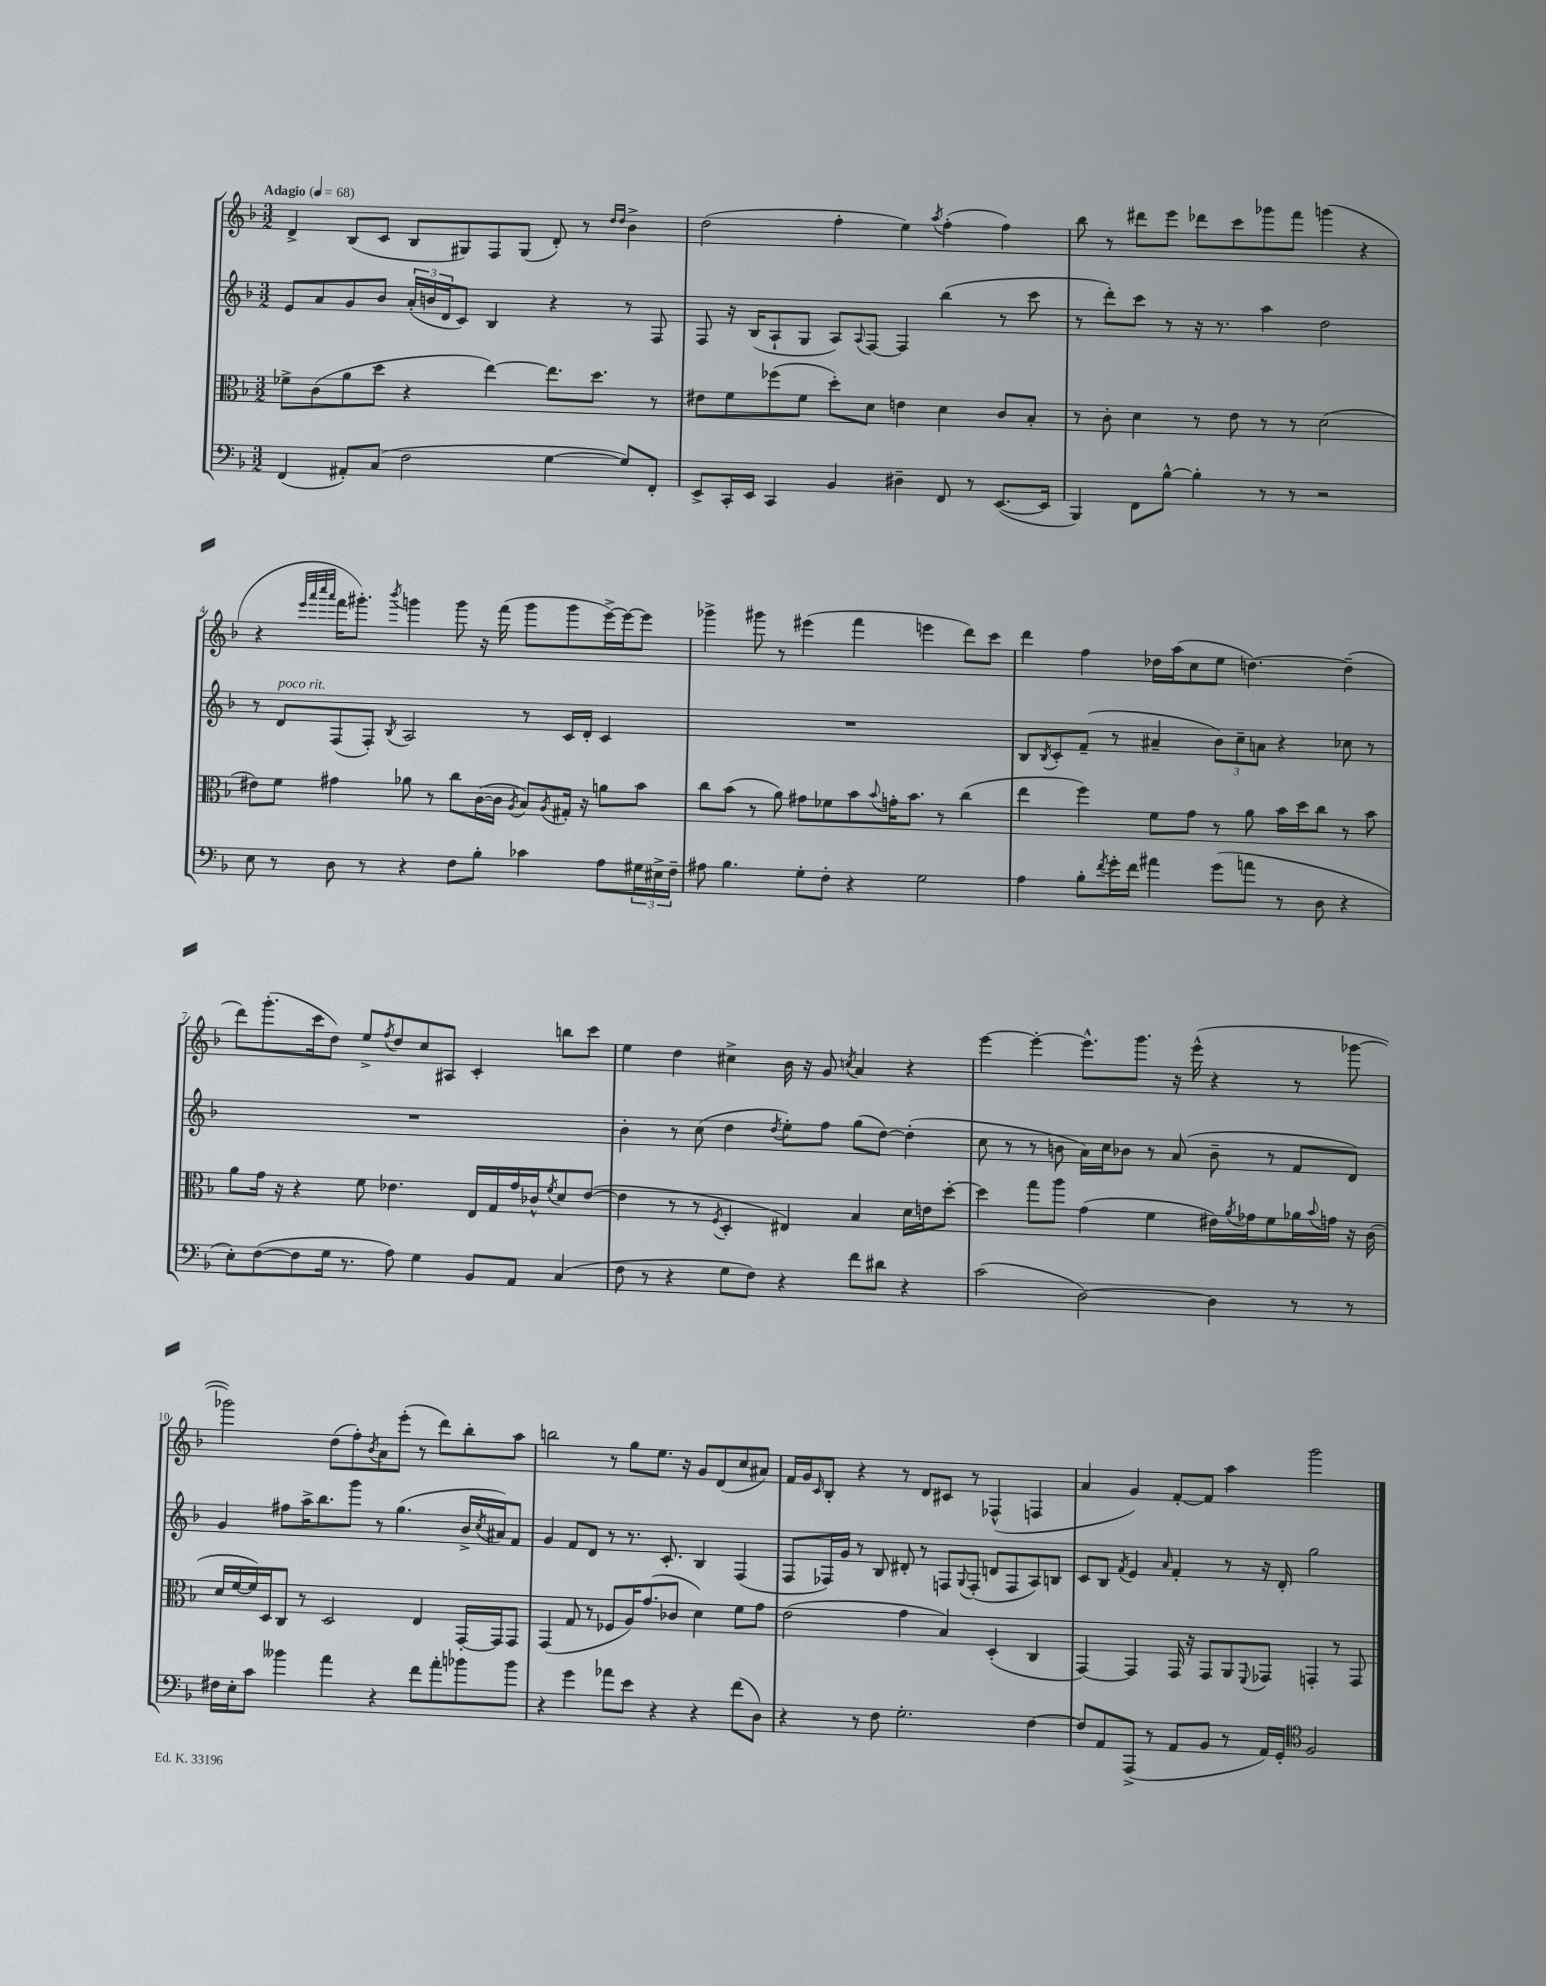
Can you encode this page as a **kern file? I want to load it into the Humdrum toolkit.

**kern	**kern	**kern	**kern
*part4	*part3	*part2	*part1
*staff4	*staff3	*staff2	*staff1
*clefF4	*clefC3	*clefG2	*clefG2
*k[b-]	*k[b-]	*k[b-]	*k[b-]
*M3/2	*M3/2	*M3/2	*M3/2
*MM68	*MM68	*MM68	*MM68
=1	=1	=1	=1
!	!	!	!LO:TX:a:B:t=Adagio
(4FF/	8f-X^\L	8e/L	4d^/
.	(8c\	8a/	.
8AA#X'/L)	8a\	8g/	(8B-/L
(8C/J	8dd\J	8b-/J	8c/J
2F\	4r	(24a'/LL	8B-/L
.	.	24bn/	.
.	.	24d/J	.
.	.	8c/J)	8G#X/)
.	[4ee\)	4B-/	8F/
.	.	.	(8G#/J
[4G\	8.ee\L]	4r	8d'/)
.	.	.	8r
.	8.dd\J	.	.
.	.	.	16qqdd/LL
.	.	.	16qqdd/JJ
8G/L])	.	8r	4b-^\
8FF'/J	8r	8F/	.
=2	=2	=2	=2
8EE^/L	8e#X\L	8F/	(2dd\
16CC'/L	8f\	16r	.
16EE/JJ	.	(16B-/KL	.
4CC/	(8ff-X\	8A`/	.
.	8f\J	8G/J	.
4BB-/	8dd'\L)	8A/L)	4ff'\
.	.	8qqA/	.
.	8d\J	[8F/J	.
4D#X~\	4en\	4F/]	4ee\)
.	.	.	8qaa/
8FF/	4d\	(4bb-\	(4ff'\
8r	.	.	.
([8.EE/L	8c/L	8r	4ff\)
.	8B-'/J	8ccc\	.
16EE/Jk]	.	.	.
=3	=3	=3	=3
4BBB-/)	8r	8r	8bb-\
.	8c'\	8ddd'\L)	8r
8FF\L	4d\	8ccc\J	8ddd#X\L
[8B-^^\J	.	8r	8eee\J
4B-'\]	8r	16r	8ddd-X\L
.	.	8.r	.
.	8e\	.	8ccc\
8r	8r	4aa\	8ggg-X\
8r	8r	.	8fff\J
2r	(2d\	2dd\	(4gggn\
.	.	.	4r
!!LO:LB:g=z
=4	=4	=4	=4
8E\	8e#X\L)	8r	4r
!	!	!LO:TX:a:i:t=poco rit.	!
8r	8f\J	8d/L	.
.	.	.	32qqeee/LLL
.	.	.	32qqaaa/
.	.	.	32qqcccc/
.	.	.	32qqaaa/JJJ
8D\	4g#X\	(8F/	16fff\KL
.	.	.	8.ggg#X'\J)
8r	.	8F'/J)	.
.	.	8qB-/	8qbbb-/
4r	8a-X\	2A/	4gggn\
.	8r	.	.
8F\L	8cc\L	.	8ggg\
8B-'\J	([16c\L	.	16r
.	16c\JJ]	.	(16fff\
.	8qA/	.	.
4c-X\	8B-/L)	8r	8ggg\L
.	8qA/	.	.
.	16G#X'/Jk	16c/LL	8ggg\
.	16r	16d'/JJ	.
8A\L	8an\L	4c/	[16eee^\L)
.	.	.	16eee\J_
24G#X\L	8b-\J	.	8eee\J]
24E#X^\	.	.	.
24F~\JJ	.	.	.
=5	=5	=5	=5
8A#X\	8cc\L	1.r	4ggg-X^\
4.B-\	(8b-\J	.	.
.	8r	.	8ggg#X\
.	8a\)	.	8r
8G'\L	8g#X\L	.	(4eee#X\
8F'\J	8f-X\	.	.
4r	8b-\	.	4fff\
.	8qqb-/	.	.
.	16gn'\K	.	.
.	8.b-\J	.	.
2G\	.	.	4eeen\
.	8r	.	.
.	(4cc\	.	8ddd\L)
.	.	.	8ccc\J
=6	=6	=6	=6
4A\	4ee\	8B-/L	4ddd\
.	.	8qB-/	.
.	.	8c'/	.
8B-'\L	4ff\)	(8f~/J	4ff\
8qf/	.	.	.
16g'\L	.	8r	.
16f\JJ	.	.	.
4a#X\	8f\L	4a#X~/	16dd-X\LL
.	.	.	(16aa\J
.	8g\J	.	8cc\
(8g\L	8r	12b-\L)	8ee\J
.	.	12cc~\	.
8an\J	8a\	.	[4.ddn\)
.	.	12an\J	.
8r	16b-\LL	4r	.
.	16dd\J	.	.
8D\	8cc\J	.	.
4r	8r	8cc-X\	(4dd~\]
.	8b-\	8r	.
!!LO:LB:g=z
=7	=7	=7	=7
8E'\L)	8a\L	1.r	8ddd\L)
([8F\	16g\Jk	.	(8.ggg'\
.	16r	.	.
8F\]	4r	.	.
.	.	.	16ccc\k
16G\Jk	.	.	8dd\J)
8.r	.	.	.
.	8f\	.	8ee^/L
.	.	.	8qff/
8A\)	4.e-X\	.	8dd/
4G\	.	.	8cc/
.	.	.	8A#X/J
8BB-/L	16E/LL	.	4c'/
.	16G/	.	.
8AA/J	16g/	.	.
.	16c-X^^/J	.	.
.	8qf/	.	.
(4C/	8d/	.	8bbn\L
.	([8e-/J	.	8ccc\J
=8	=8	=8	=8
8F\	4e-\]	4b-'\	4ee\
8r	.	.	.
4r	8r	8r	4dd\
.	8r	(8cc\	.
.	8qF/	.	.
8G\L	4D'/	4dd\	4cc#X^\
8F\J)	.	.	.
.	.	8qdd/	.
4r	4E#X/)	8ee'\L)	16b-\
.	.	.	16r
.	.	8ff\J	8g/
.	.	.	8qccn/
8f\L	4B-/	(8gg\L	4a/
8d#X\J	.	[8dd\J)	.
4r	16d\LL	(4dd'\]	4r
.	16en\J	.	.
.	[8dd'\J	.	.
=9	=9	=9	=9
(2c\	4dd\]	8cc\	[4eee\
.	.	8r	.
.	8gg\L	8r	4eee'\_
.	8aa\J	8bn\	.
[2D\)	(4g\	16a\LL)	8.eee^^\L]
.	.	16cc\J	.
.	.	8b-X\J	.
.	.	.	8.ggg\J
.	4f\	8r	.
.	.	(8a/	16r
.	.	.	(16eee^^\
4D\]	16e#X\LL)	8b-~\	4r
.	8qa/	.	.
.	16g-X\J	.	.
.	8f\	8r	.
8r	16a-X\L	8f/L	8r
.	8qqb-/	.	.
.	16gn\JJ	.	.
8r	16r	8d/J)	[8ggg-X\
.	(16c\	.	.
!!LO:LB:g=z
=10	=10	=10	=10
16F#X\LL	16d/LL	4g/	2ggg-X\])
16E'\J	[16f/	.	.
8c\J	16f/])	.	.
.	16D/J	.	.
4b--X\	8C/J	8ff#X\L	.
.	8r	16aa^\K	.
.	.	8.bb-\	.
4a\	2D/	.	(8dd\L
.	.	8ggg\J	8ff'\)
.	.	.	8qb-/
4r	.	8r	8a\
.	.	(4.gg\	(8eee'\J
8f\L	4E/	.	8r
8a'\	.	.	8ddd\L)
8b-X\	[16GG'/LL	16b-^/LL	8bb-'\
.	.	8qcc/	.
.	16GG/J]	16a#X/J)	.
8b-\J	8GG/J	8f/J	8aa\J
=11	=11	=11	=11
4r	(4GG/	4g/	2bbn\
4g\	8G/	8f/L	.
.	8r	8d/J	.
8a-X\L	8F-X/L	8r	8r
8e\J	16A/K)	8.r	8gg\L
.	(8.g/	.	.
4r	.	.	8.ee\J
.	.	8.c'/	.
.	8c-X/J	.	.
.	.	.	16r
4r	4d\)	4B-/	8g/L
.	.	.	(8d/
(8f\L	8f\L	(4F/	8cc/
8D\J)	8g\J	.	8a#X/J)
=12	=12	=12	=12
4r	(2e\	8F/L	16f/LL
.	.	.	16g/J
.	.	.	16qqc/
.	.	16F-X/L)	8B-'/J
.	.	16g/JJ	.
8r	.	8r	4r
8F\	.	8B-/	.
2.G'\	4g\	8d#X'/	8r
.	.	8r	8d/L
.	4B-/)	8Fn/L	8c#X/J
.	.	8qqG/	.
.	.	(8F'/J	8r
.	(4D'/	8dn/L	(4F-X^^/
.	.	8F/	.
[4F\	4C/	8A/)	4Fn/
.	.	8Bn/J	.
=13	=13	=13	=13
8F/L]	[4GG/)	8c/L	4a/
8AA/	.	8B-/J	.
.	.	8qf/	.
(8AAA^/J	4GG/]	4e/	4g/)
8r	.	.	.
.	.	16qqa/	.
8AA/L	16GG/	4f'/	[8f'/L
.	16r	.	.
8BB-/J	8GG/L	.	8f/J]
8r	8AA/	8r	4aa\
.	8qqFF/	.	.
16AA/LL)	8GG-X/J	16r	.
16GG'/JJ	.	16d'/	.
*clefC4	*	*	*
2F/	4GGn'/	2gg\	2ggg\
.	8r	.	.
.	8GG/	.	.
==	==	==	==
*-	*-	*-	*-
